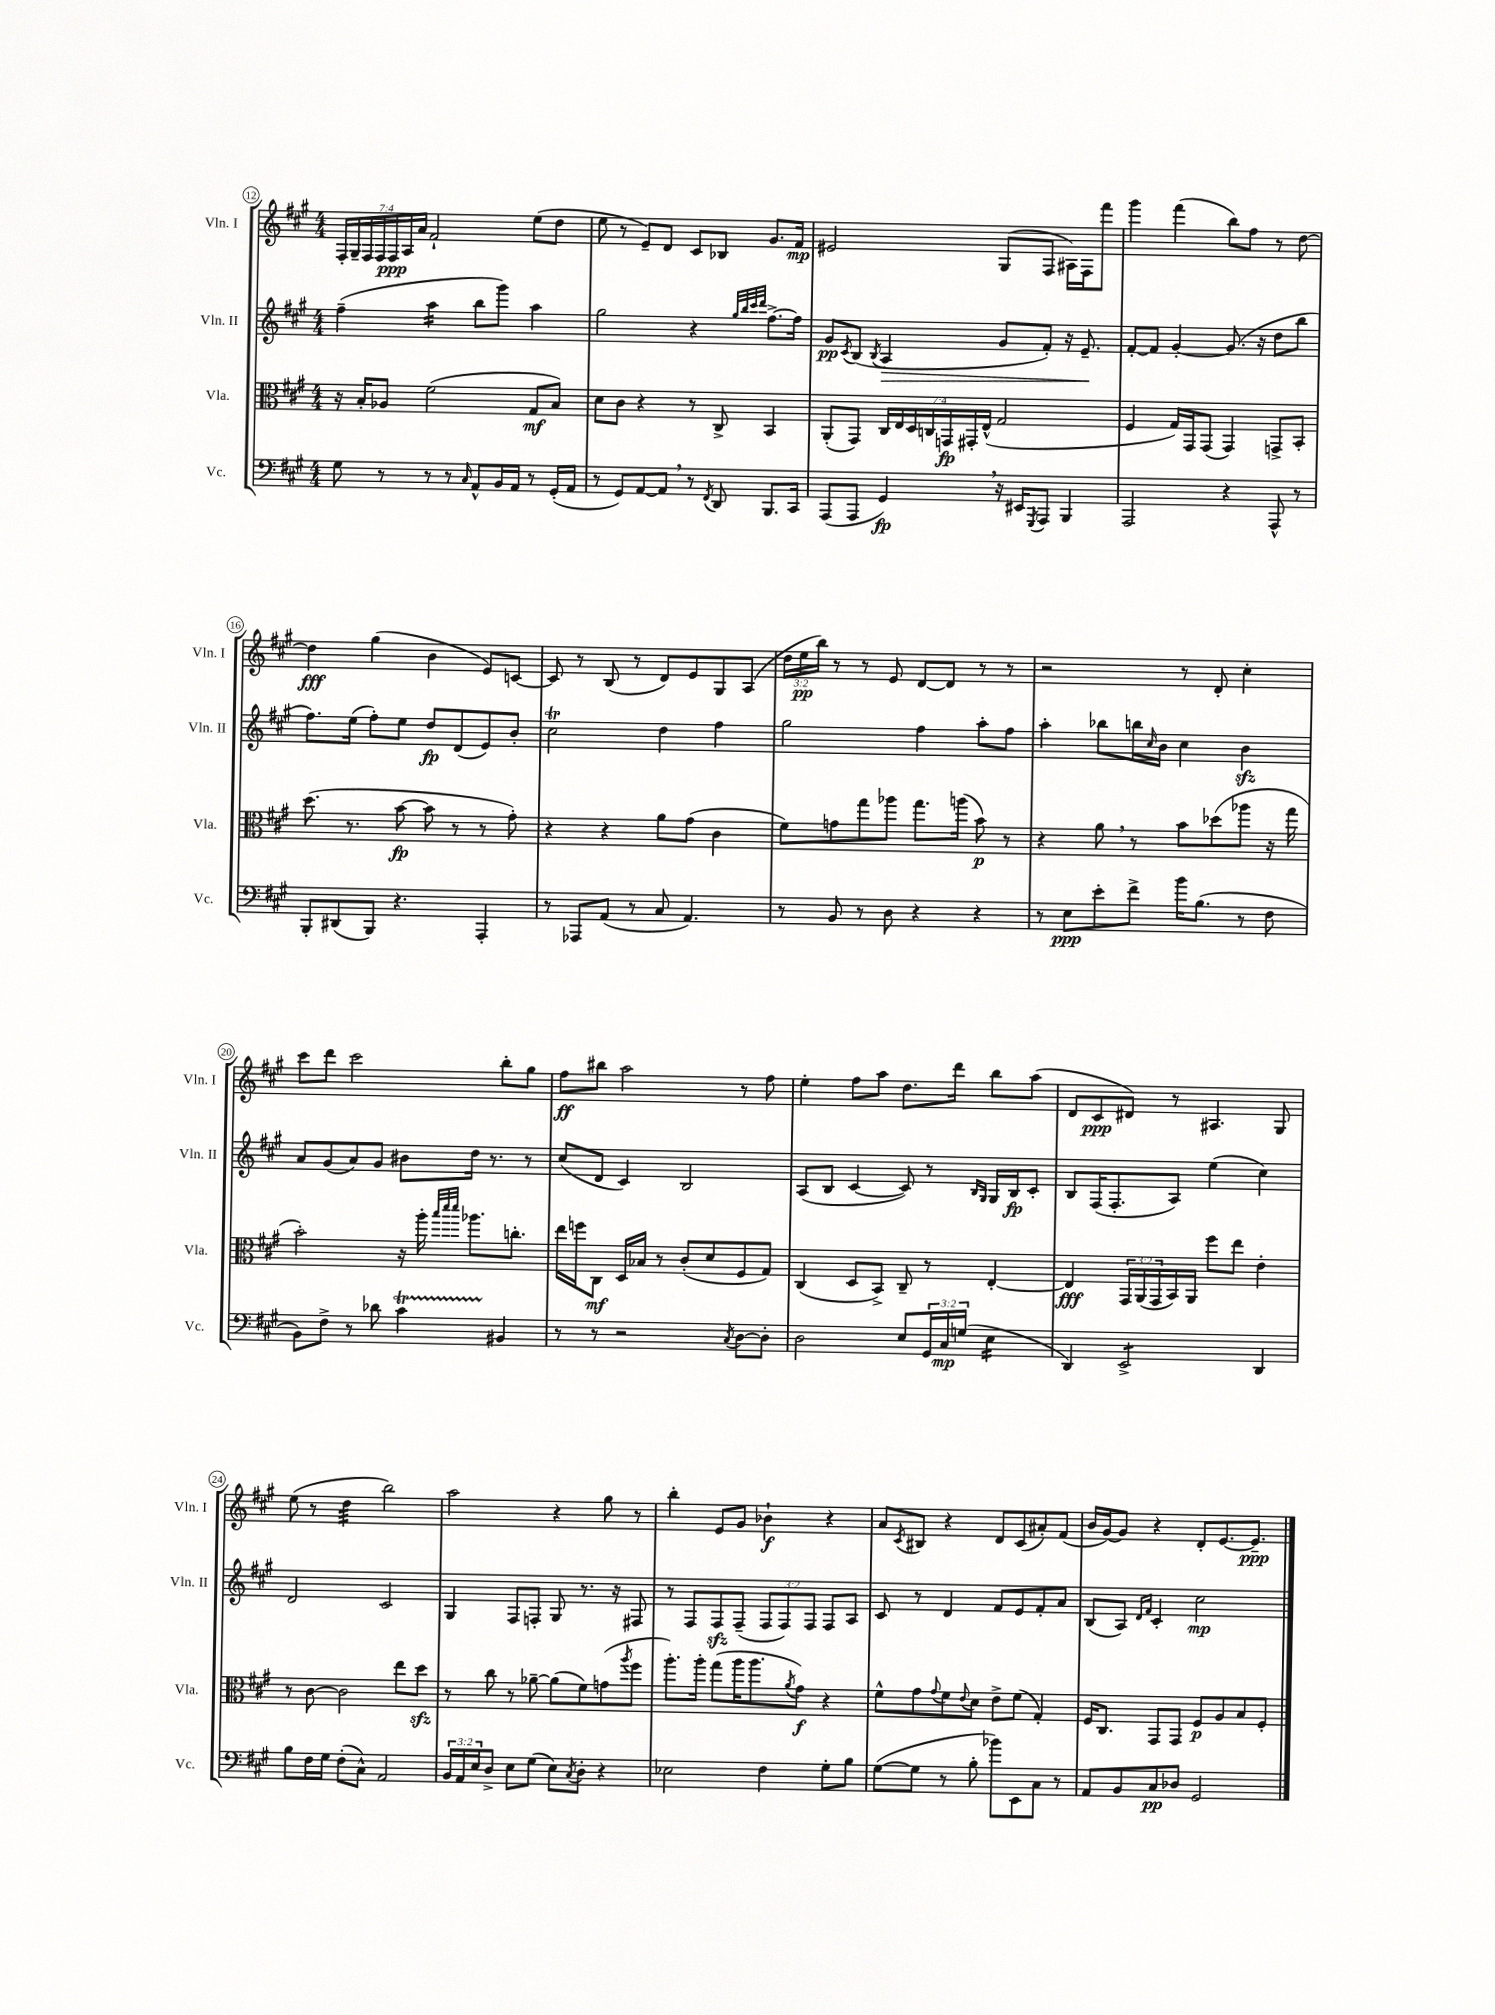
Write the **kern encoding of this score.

**kern	**kern	**kern	**kern
*staff4	*staff3	*staff2	*staff1
*clefF4	*clefC3	*clefG2	*clefG2
*k[f#c#g#]	*k[f#c#g#]	*k[f#c#g#]	*k[f#c#g#]
*M4/4	*M4/4	*M4/4	*M4/4
8G#	16r	(4ff#~	28F#'
.	.	.	28G#~
.	16B'	.	.
.	.	.	28F#
.	.	.	28F#
8r	8A-	.	.
.	.	.	28F#
.	.	.	28A
.	.	.	28a
8r	(2f#	4aa	2f#`
8r	.	.	.
16qqC#	.	.	.
8AA^^	.	8bb	.
16BB	.	8ggg#)	.
16AA	.	.	.
8r	8G#	4aa	(8ee
(16GG#'	8B)	.	8dd
16AA	.	.	.
=	=	=	=
8r	8d	2gg#	8ee
8GG#)	8c#	.	8r
[8AA	4r	.	8e~)
8AA]	.	.	8d
8r	8r	4r	8c#
8qFF#	.	.	.
8DD	8C#^	.	8B-
.	.	32qqgg#	.
.	.	32qqbb	.
.	.	32qqccc#	.
.	.	32qqddd	.
8.BBB	4BB	[8.ff#^	8.g#
16CC#	.	16ff#]	16f#
=	=	=	=
(8AAA	(8AA'	8g#	2e#
.	.	8qc#	.
8AAA	8GG#)	(8B	.
.	.	8qB	.
4GG#)	28C#	4A	.
.	28E	.	.
.	28D	.	.
.	28C	.	.
.	28GG	.	.
.	28GG#'	.	.
.	(28E^^	.	.
16r	2G#	8g#	(8G#
16EE#	.	.	.
8qGGG#	.	.	.
8AAA	.	8f#')	8F#
4BBB	.	16r	16A#)
.	.	8.e~	16F#
.	.	.	8fff#
=	=	=	=
2AAA	4F#	[8f#'	4ggg#
.	.	8f#]	.
.	16G#)	[4g#'	(4fff#
.	16GG#	.	.
.	(8GG#	.	.
4r	4GG#)	(8.g#]	8bb)
.	.	.	8ff#
.	.	16r	.
8AAA^^	8GG^	8dd	8r
8r	8BB'	8bb	[8dd
=	=	=	=
8BBB'	(8.dd	8.ff#)	4dd]
(8DD#	.	.	.
.	8.r	(16ee	.
8BBB)	.	8ff#')	(4gg#
4.r	[8b	8ee	.
.	8b]	8dd	4b
.	8r	(8d	.
4AAA'	8r	8e)	8e)
.	8g#')	8b'	[8c
=	=	=	=
8r	4r	2cc#	8c]
8AAA-	.	.	8r
(8AA	4r	.	(8B
8r	.	.	8r
8C#	8a	4dd	8d)
4.AA)	(8g#	.	8e
.	4c#	4ff#	8G#
.	.	.	(8A
=	=	=	=
8r	8f#)	2gg#	24dd
.	.	.	24ee
.	.	.	24bb)
8BB	8g	.	8r
8r	8gg#	.	8r
8D	8aa-	.	8e
4r	8.gg#	4ff#	[8d
.	.	.	8d]
.	(16aa	.	.
4r	8b)	8aa'	8r
.	8r	8ff#	8r
=	=	=	=
8r	4r	4aa'	2r
8E	.	.	.
8e'	8a	8bb-	.
8f#^	8r	16bb	.
.	.	16qqcc#	.
.	.	16b	.
16b	8b	4cc#	8r
(8.B	.	.	.
.	(8dd-	.	8d'
8r	8aa-	4b	4cc#'
8F#	16r	.	.
.	16gg#	.	.
=	=	=	=
8BB)	2b')	8a	8ccc#
8F#^	.	(8g#	8ddd
8r	.	8a)	2ccc#
8d-	.	8g#	.
4c#	16r	8b#	.
.	16aa'	.	.
.	32qqbb	.	.
.	32qqddd	.	.
.	32qqddd	.	.
.	8.aa-	16dd	.
.	.	8.r	.
4BB#	.	.	8bb'
.	8.cc'	.	.
.	.	8r	8gg#
=	=	=	=
8r	16ee	(8cc#	8ff#
.	16ff	.	.
8r	8C#	8d	8bb#
2r	16D	4c#)	2aa
.	16B-	.	.
.	8r	.	.
.	(8c#'	2B	.
.	8d	.	.
8qC#	.	.	.
[8D	8F#	.	8r
8D']	8G#)	.	8ff#
=	=	=	=
2D	(4C#	(8A	4ee'
.	.	8B	.
.	8D	[4c#	8ff#
.	8BB^)	.	8aa
8E	8C#~	8c#])	8.dd
24GG#	8r	8r	.
24C#	.	.	.
.	.	.	16ddd
(24G	.	.	.
.	.	16qqB	.
.	.	16qqG#	.
4E	[4E'	16G#	8bb
.	.	16B	.
.	.	8c#'	(8aa
=	=	=	=
4DD)	4E]	8B	8d
.	.	(16F#	8c#
.	.	8.F#'	.
2EE^	24GG#	.	8d#)
.	(24AA	.	.
.	24GG#	.	.
.	16BB)	8A)	8r
.	16AA	.	.
.	8ff#	(4ee	4.A#
.	8ee	.	.
4DD	4e'	4cc#)	.
.	.	.	8G#
=	=	=	=
8B	8r	2d	(8ee
16F#	[8c#	.	8r
16G#	.	.	.
(8F#'	2c#]	.	4dd
8C#^^)	.	.	.
2AA	.	2c#	2bb)
.	8ee	.	.
.	8dd	.	.
=	=	=	=
24BB	8r	4G#	2aa
24AA	.	.	.
24E	.	.	.
8D^	8cc#	.	.
8E	8r	8F#	.
(8G#	[8a-~	8F'	.
8E)	(8a-]	8G#	4r
8qC#	.	.	.
8D'	8f#)	8.r	.
4r	(8g	.	8gg#
.	.	16r	.
.	8qaa	.	.
.	8ff#	8F#	8r
=	=	=	=
2E-	8.aa')	8r	4bb'
.	.	8F#	.
.	16aa'	.	.
.	(8gg#	8F#	8e
.	16aa	(8F#~	8g#
.	8.aa	.	.
4F#	.	12F#	4b-`
.	.	12F#)	.
.	8qa	.	.
.	8g#)	.	.
.	.	12F#	.
8G#'	4r	8F#	4r
8B	.	8A	.
=	=	=	=
([8G#	8f#^^	8c#	8a
.	.	.	8qc#
8G#]	8g#	8r	8B#
.	8qqg#	.	.
8r	8f#	4d	4r
.	8qqe	.	.
8B'	8d	.	.
8b-)	8e^	8f#	8d
8EE	(8f#	8e	(8c#
8C#	4G#')	8f#'	8a#')
8r	.	8a	(8f#
=	=	=	=
8AA	16F#	(8B	16b
.	8.C#	.	[16g#)
8BB	.	8A)	8g#]
.	.	16qqd	.
.	.	16qqf#	.
8C#	8GG#	4c#'	4r
8D-	8GG#	.	.
2GG#	8F#	2cc#	8d'
.	8A	.	[8.e
.	8B	.	.
.	.	.	8.e~]
.	8F#'	.	.
==	==	==	==
*-	*-	*-	*-
